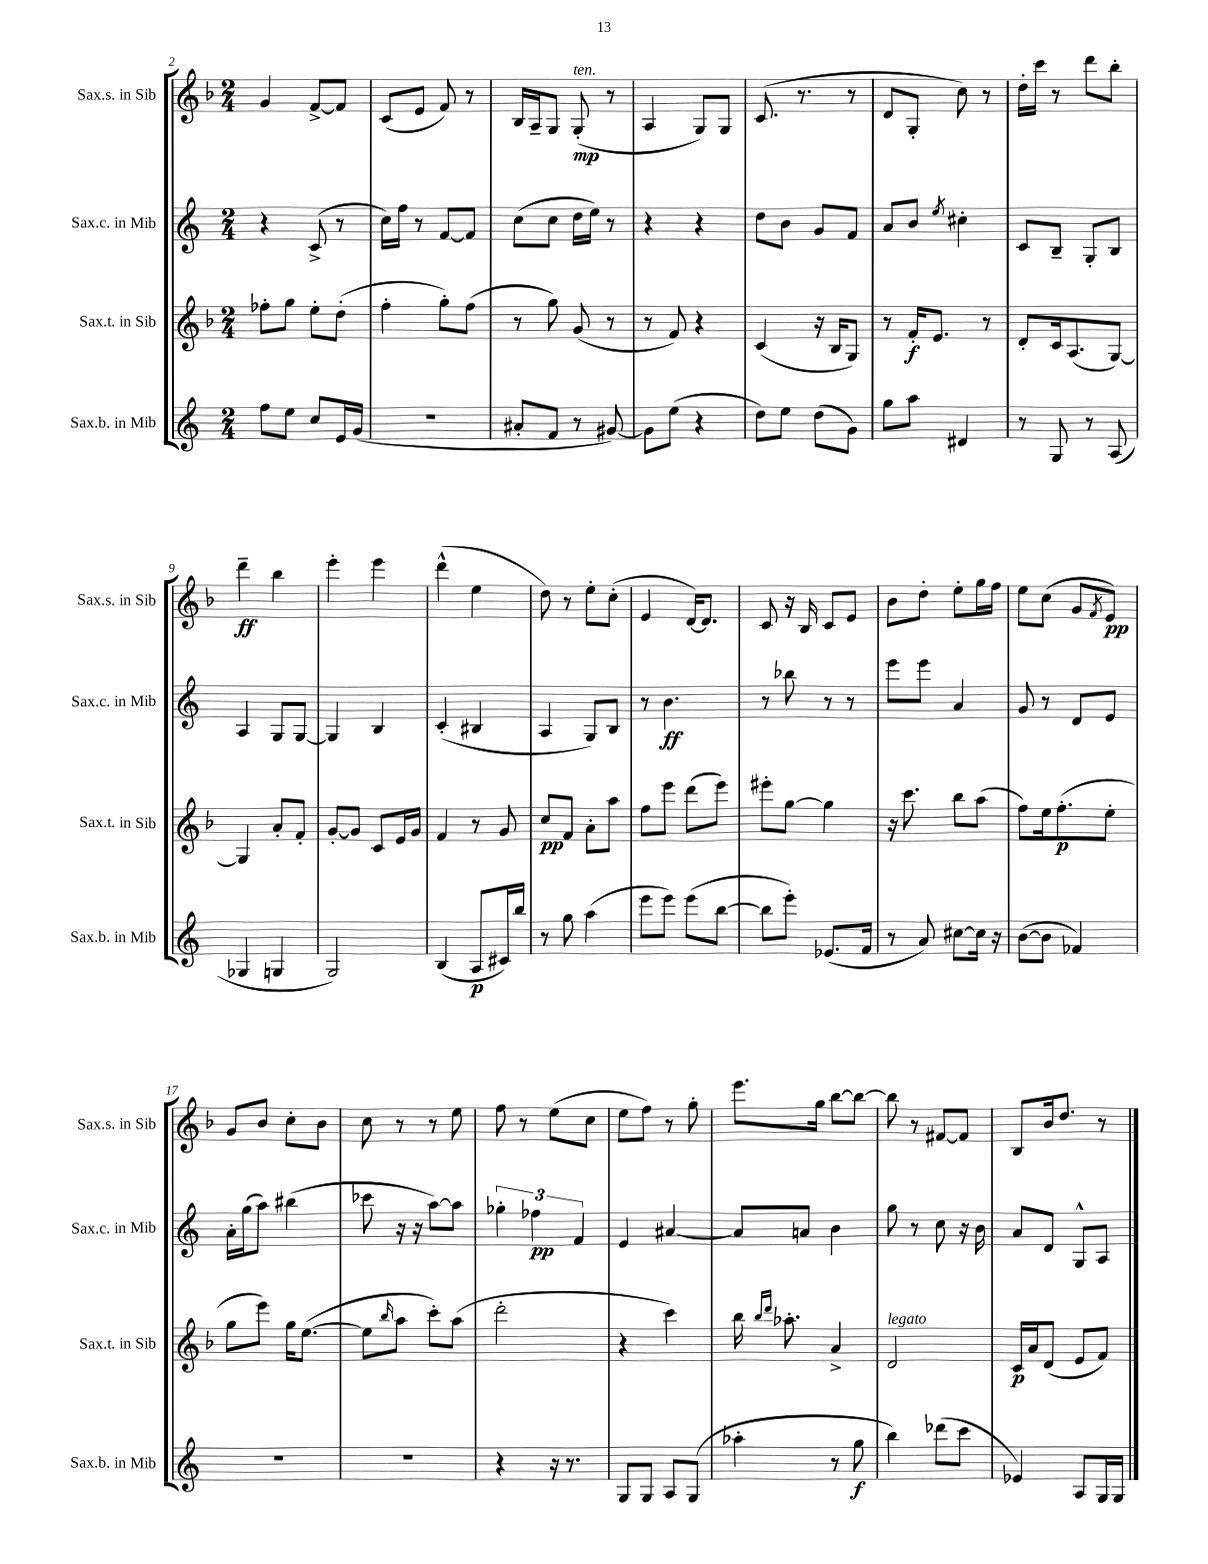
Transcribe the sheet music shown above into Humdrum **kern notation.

**kern	**dynam	**kern	**dynam	**kern	**dynam	**kern	**dynam
*part4	*part4	*part3	*part3	*part2	*part2	*part1	*part1
*staff4	*staff4	*staff3	*staff3	*staff2	*staff2	*staff1	*staff1
*I"Sax.b. in Mib	*	*I"Sax.t. in Sib	*	*I"Sax.c. in Mib	*	*I"Sax.s. in Sib	*
*I'Sax.b. in Mib	*	*I'Sax.t. in Sib	*	*I'Sax.c. in Mib	*	*I'Sax.s. in Sib	*
*clefG2	*	*clefG2	*	*clefG2	*	*clefG2	*
*k[]	*	*k[b-]	*	*k[]	*	*k[b-]	*
*M2/4	*	*M2/4	*	*M2/4	*	*M2/4	*
=2	=2	=2	=2	=2	=2	=2	=2
8ff\L	.	8ff-X'\L	.	4r	.	4g/	.
8ee\J	.	8gg\J	.	.	.	.	.
8cc/L	.	8ee'\L	.	(8c^/	.	[8f^/L	.
16e/L	.	(8dd'\J	.	8r	.	8f/J]	.
(16g/JJ	.	.	.	.	.	.	.
=3	=3	=3	=3	=3	=3	=3	=3
2r	.	4ff'\	.	16cc\LL)	.	(8c/L	.
.	.	.	.	16ff\JJ	.	.	.
.	.	.	.	8r	.	8e/J	.
.	.	8gg'\L)	.	[8f/L	.	8f/)	.
.	.	(8ff\J	.	8f/J]	.	8r	.
=4	=4	=4	=4	=4	=4	=4	=4
8a#X'/L	.	8r	.	(8cc\L	.	16B-/LL	.
.	.	.	.	.	.	16A~/J	.
8f/J	.	8gg\)	.	8cc\J	.	8G/J	.
!	!	!	!	!	!	!LO:TX:a:i:t=ten.	!
8r	.	(8g/	.	16dd\LL	.	(8G'/	mp
.	.	.	.	16ee\JJ)	.	.	.
[8g#X/)	.	8r	.	8r	.	8r	.
=5	=5	=5	=5	=5	=5	=5	=5
8g#\L]	.	8r	.	4r	.	4A/	.
(8ee\J	.	8f/)	.	.	.	.	.
4r	.	4r	.	4r	.	8G/L)	.
.	.	.	.	.	.	8G/J	.
=6	=6	=6	=6	=6	=6	=6	=6
8dd\L)	.	(4c/	.	8dd\L	.	(8.c/	.
8ee\J	.	.	.	8b\J	.	.	.
.	.	.	.	.	.	8.r	.
(8dd\L	.	16r	.	8g/L	.	.	.
.	.	16B-/KL	.	.	.	.	.
8g\J)	.	8G/J)	.	8f/J	.	8r	.
=7	=7	=7	=7	=7	=7	=7	=7
8gg\L	.	8r	.	8a/L	.	8d/L	.
8aa\J	.	16f'/KL	f	8b/J	.	8G'/J	.
.	.	8.e/J	.	.	.	.	.
.	.	.	.	8qee/	.	.	.
4d#X/	.	.	.	4cc#X'\	.	8cc\)	.
.	.	8r	.	.	.	8r	.
=8	=8	=8	=8	=8	=8	=8	=8
8r	.	8d'/L	.	8c/L	.	16dd'\LL	.
.	.	.	.	.	.	16ccc\JJ	.
8G/	.	16c/k	.	8B~/J	.	8r	.
.	.	(8.A/	.	.	.	.	.
8r	.	.	.	8G'/L	.	8ddd\L	.
(8A/	.	[8G/J)	.	8B/J	.	8bb-'\J	.
!!LO:LB:g=z
=9	=9	=9	=9	=9	=9	=9	=9
4G-X/	.	4G/]	.	4A/	.	4ddd~\	ff
4Gn/	.	8a'/L	.	8G/L	.	4bb-\	.
.	.	8f'/J	.	[8G/J	.	.	.
=10	=10	=10	=10	=10	=10	=10	=10
2G/)	.	[8g'/L	.	4G/]	.	4eee'\	.
.	.	8g/J]	.	.	.	.	.
.	.	8c/L	.	4B/	.	4eee\	.
.	.	16e/L	.	.	.	.	.
.	.	16g/JJ	.	.	.	.	.
=11	=11	=11	=11	=11	=11	=11	=11
(4B/	.	4f/	.	(4c'/	.	(4ddd^^\	.
8A/L	p	8r	.	4B#X/	.	4ee\	.
16c#X/L)	.	8g/	.	.	.	.	.
16bb/JJ	.	.	.	.	.	.	.
=12	=12	=12	=12	=12	=12	=12	=12
8r	.	8cc/L	pp	4A/	.	8dd\)	.
8gg\	.	8f/J	.	.	.	8r	.
(4aa\	.	8a'\L	.	8G/L)	.	8ee'\L	.
.	.	8aa\J	.	8B/J	.	(8cc'\J	.
=13	=13	=13	=13	=13	=13	=13	=13
8eee\L	.	8ff\L	.	8r	.	4e/	.
8eee\J)	.	8eee\J	.	4.b\	ff	.	.
(8eee\L	.	(8ddd\L	.	.	.	[16d/KL)	.
.	.	.	.	.	.	8.d/J]	.
[8bb\J	.	8eee\J)	.	.	.	.	.
=14	=14	=14	=14	=14	=14	=14	=14
8bb\L]	.	8eee#X'\L	.	8r	.	8c/	.
8eee'\J)	.	[8gg\J	.	8bb-X\	.	16r	.
.	.	.	.	.	.	16B-/	.
(8.e-X/L	.	4gg\]	.	8r	.	8c/L	.
.	.	.	.	8r	.	8e/J	.
16f/Jk	.	.	.	.	.	.	.
=15	=15	=15	=15	=15	=15	=15	=15
8r	.	16r	.	8eee\L	.	8b-\L	.
.	.	8.ccc\	.	.	.	.	.
8a/)	.	.	.	8eee\J	.	8dd'\J	.
[8cc#X\L	.	8bb-\L	.	4a/	.	8ee'\L	.
16cc#\Jk]	.	(8aa\J	.	.	.	16gg\L	.
16r	.	.	.	.	.	16ff\JJ	.
=16	=16	=16	=16	=16	=16	=16	=16
([8b\L	.	8ff\L)	.	8g/	.	8ee\L	.
8b\J]	.	16ee\k	.	8r	.	(8cc\J	.
.	.	(8.ff'\	p	.	.	.	.
4f-X/)	.	.	.	8d/L	.	8g/L	.
.	.	.	.	.	.	8qf/	.
.	.	8ee'\J	.	8e/J	.	8e/J)	pp
!!LO:LB:g=z
=17	=17	=17	=17	=17	=17	=17	=17
2r	.	8gg\L	.	16a'\LL	.	8g/L	.
.	.	.	.	(16gg\J	.	.	.
.	.	8eee\J)	.	8aa\J)	.	8b-/J	.
.	.	16gg\KL	.	(4bb#X\	.	8cc'\L	.
.	.	([8.ee\J	.	.	.	.	.
.	.	.	.	.	.	8b-\J	.
=18	=18	=18	=18	=18	=18	=18	=18
2r	.	8ee\L]	.	8ccc-X\	.	8cc\	.
.	.	16qqbb-/	.	.	.	.	.
.	.	8aa\J	.	16r	.	8r	.
.	.	.	.	16r	.	.	.
.	.	8ccc'\L)	.	[8aa\L)	.	8r	.
.	.	(8aa\J	.	8aa\J]	.	8ee\	.
=19	=19	=19	=19	=19	=19	=19	=19
4r	.	2ddd'\	.	6gg-X'\	.	8ff\	.
.	.	.	.	.	.	8r	.
.	.	.	.	6ff-X\	pp	.	.
16r	.	.	.	.	.	(8ee\L	.
8.r	.	.	.	.	.	.	.
.	.	.	.	6f/	.	.	.
.	.	.	.	.	.	8cc\J	.
=20	=20	=20	=20	=20	=20	=20	=20
8G/L	.	4r	.	4e/	.	8ee\L	.
8G/J	.	.	.	.	.	8ff\J)	.
8A/L	.	4ccc\)	.	[4a#X/	.	8r	.
(8G/J	.	.	.	.	.	8gg'\	.
=21	=21	=21	=21	=21	=21	=21	=21
4aa-X'\	.	16bb-\	.	8a#/L]	.	8.eee\L	.
.	.	16qqbb-/LL	.	.	.	.	.
.	.	16qqddd/JJ	.	.	.	.	.
.	.	8.aa-X'\	.	.	.	.	.
.	.	.	.	8an/J	.	.	.
.	.	.	.	.	.	16gg\Jk	.
8r	.	4a^/	.	4b\	.	[8bb-\L	.
8gg\	f	.	.	.	.	8bb-\J_	.
=22	=22	=22	=22	=22	=22	=22	=22
!	!	!LO:TX:a:i:t=legato	!	!	!	!	!
4bb\)	.	2d/	.	8gg\	.	8bb-\]	.
.	.	.	.	8r	.	8r	.
(8ddd-X\L	.	.	.	8cc\	.	[8f#X/L	.
8ccc\J	.	.	.	16r	.	8f#/J]	.
.	.	.	.	16b\	.	.	.
=23	=23	=23	=23	=23	=23	=23	=23
4e-X/)	.	16c/LL	p	8a/L	.	8B-/L	.
.	.	16a/J	.	.	.	.	.
.	.	(8d/J	.	8d/J	.	16b-/k	.
.	.	.	.	.	.	8.dd/J	.
8A/L	.	8e/L	.	8G^^/L	.	.	.
16G/L	.	8f/J)	.	8A/J	.	8r	.
16G/JJ	.	.	.	.	.	.	.
==	==	==	==	==	==	==	==
*-	*-	*-	*-	*-	*-	*-	*-
